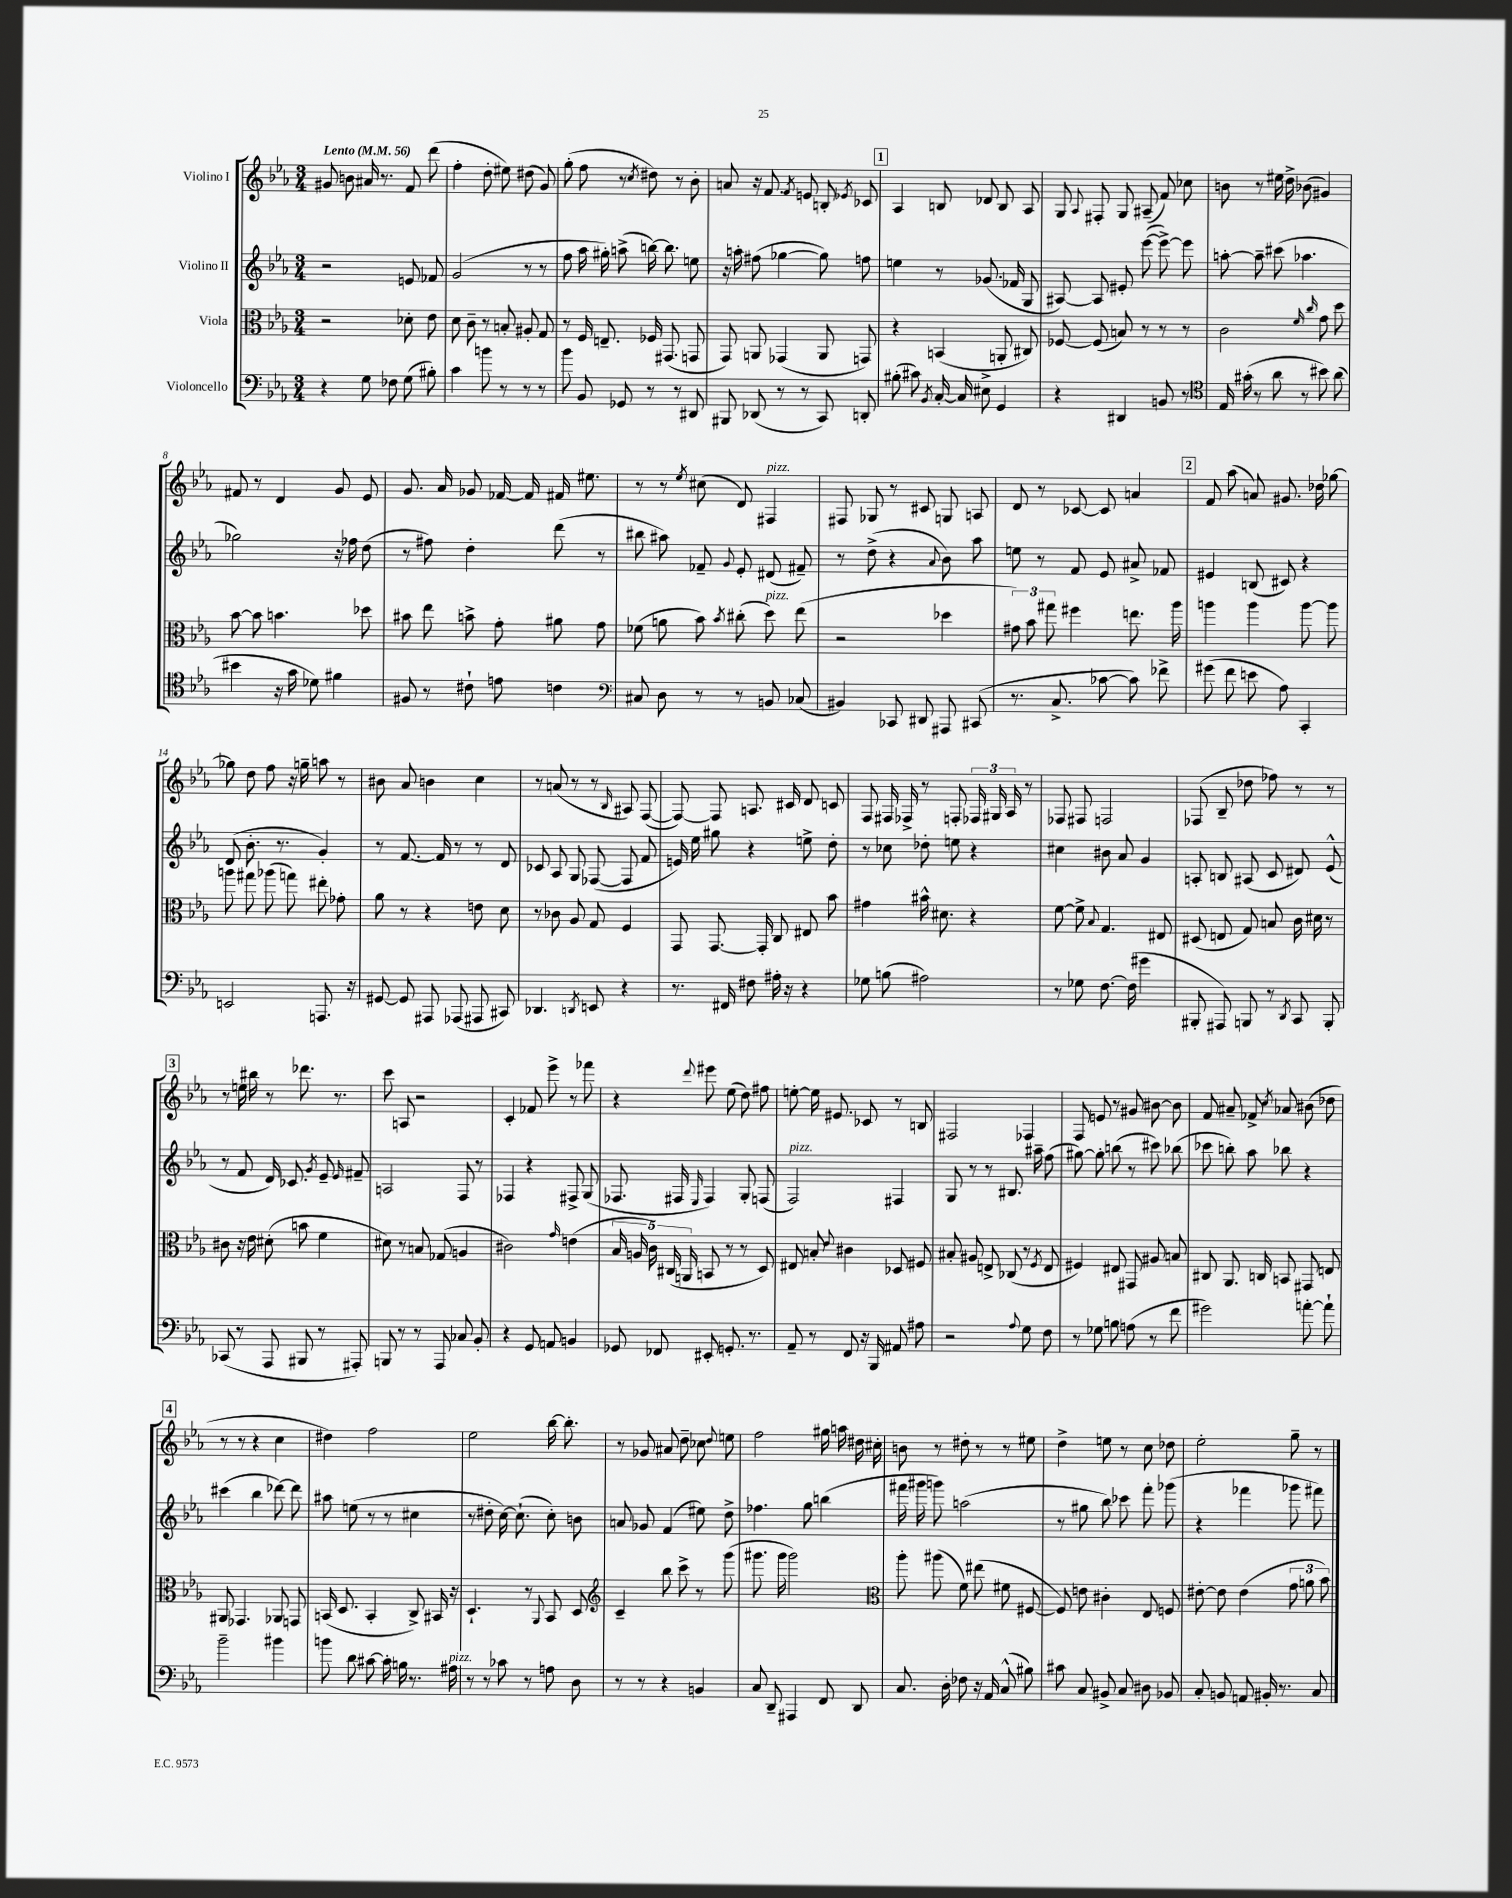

**kern	**kern	**kern	**kern
*staff4	*staff3	*staff2	*staff1
*clefF4	*clefC3	*clefG2	*clefG2
*k[b-e-a-]	*k[b-e-a-]	*k[b-e-a-]	*k[b-e-a-]
*M3/4	*M3/4	*M3/4	*M3/4
*MM56	*MM56	*MM56	*MM56
4r	2r	2r	8g#
.	.	.	8b
8G	.	.	16a#
.	.	.	8.r
8F-	.	.	.
(8G	8d-'	8e	8f
8B#')	8e-	8f-	(8ddd
=	=	=	=
4c	8d	(2g	4ff'
.	8c~	.	.
8b	8r	.	8dd'
8r	8B'	.	8ee#)
8r	8A#'	8r	(8dd#
8r	8G	8r	8g)
=	=	=	=
8b-	8r	8ff	(8gg'
8BB-	16F	16aa-	8ff
.	8.E~	16gg#')	.
8GG-	.	(8aa^	8r
.	.	.	8qcc
8r	16F-	[16bb)	8dd#)
.	(8.GG#	8.bb]	.
8r	.	.	8r
8DD#	8GG	8ee	8b-'
=	=	=	=
8BBB#	8GG)	16r	8a
.	.	16aa'	.
(8DD-	8AA	(8ff#	16r
.	.	.	8.f
8r	(4GG-	[4gg-	.
.	.	.	8qf
8r	.	.	8e
8CC)	8AA	8gg-])	8B'
.	.	.	8qe-
8DD'	8GG)	8ff	8c-
=	=	=	=
(8B#'	4r	4ee	4A-
8c#)	.	.	.
8qBB-	.	.	.
[16C'	(4BB	8r	8B
16C]	.	.	.
8E#^	.	(8.g-	8d-
4GG	8AA'	.	8B
.	.	16f-	.
.	8C#)	8G	8A-
=	=	=	=
4r	[8F-	[8A#)	8G
.	.	.	8qqA-
.	(8F-]	8A#]	8F#'
4DD#	8B)	8e#'	8G
.	8r	([8eee-	(8A#~
8BB	8r	8eee-^_)	8f)
8r	8r	8eee-]	8cc-
=	=	=	=
*clefC4	*	*	*
16E-	2c	[8aa'	8b
(16g#'	.	.	.
8r	.	8aa~]	8r
8a-	.	(8ccc#	16ee#
.	.	.	16dd^
8r	.	4.aa-	(8b-
.	16qqf	.	.
.	16qqcc	.	.
8b#)	8g	.	4g#)
(8a-	8dd	.	.
=	=	=	=
4b#	[8b-	2gg-)	8f#
.	8b-]	.	8r
16r	4.b	.	4d
16g	.	.	.
8d-)	.	.	.
4f#	.	16r	8g
.	.	16ff-	.
.	8dd-	(8dd	8e-
=	=	=	=
8F#	8b#	8r	8.g
8r	8ee-	8ff#)	.
.	.	.	16a-
8c#`	8b^	4dd'	8g-
8e	8g'	.	[16f-
.	.	.	16f-]
4c	8a#	(8ddd	16f#
.	.	.	8.ee#
.	8g	8r	.
=	=	=	=
*clefF4	*	*	*
8C#	(8f-	8bb#	8r
8D	8a	8aa#)	8r
.	.	.	8qee-
8r	8b-)	8f-~	(8cc#
.	8qb-	8qqg	.
8r	(8cc#'	8e-'	8d)
8BB	8dd)	(8d#	4F#
(8C-	(8ee-	8f#~)	.
=	=	=	=
4BB#)	2r	8r	8F#
.	.	(8dd^	8G-
8CC-	.	4r	8r
8DD#	.	.	8c#
.	.	8qqa-	.
8AAA#	4dd-	8b-)	8G
(8CC#	.	8aa-	8A
=	=	=	=
8.r	12g#)	8ee	8d
.	12b-	.	.
.	.	8r	8r
.	12gg#	.	.
8.C^	.	.	.
.	4ff#	8f	[8c-
[8c-	.	8e-	8c-]
8c-])	8.ee	8a#^	4a
8f-^	.	8f-	.
.	16aa-	.	.
=	=	=	=
(8g#	4aa	4e#	8f
8f	.	.	(8aa-
8e	4aa	(8B	8a)
8A-)	.	8c#)	8.g#
4CC'	[8aa	4r	.
.	.	.	16dd-
.	8aa]	.	[8gg-
=	=	=	=
2EE	8aa	(8d	8gg-]
.	8gg#	8.b-'	8dd
.	(8aa-	.	8ff
.	.	8.r	.
.	8gg)	.	16r
.	.	.	16gg~
8.AAA	8ee#'	4g')	8aa
.	8g-'	.	8r
16r	.	.	.
=	=	=	=
[8GG#	8a-	8r	8b#
8GG#]	8r	[8.f	8a-
8AAA#	4r	.	4b
.	.	16f]	.
(8AAA-	.	8r	.
8AAA#	8e	8r	4cc
8CC#)	8d	8d	.
=	=	=	=
4.DD-	8r	8c-	8r
.	8c-	8A-	(8a
.	8A-	8G	8r
8qDD	.	.	.
8EE	8G	([8F-	8r
.	.	.	16qqB-
4r	4F	8F-]	8A#)
.	.	8f	([8F
=	=	=	=
8.r	8GG	16e)	8F_)
.	.	16ee-	.
.	[8.GG	8gg#	8F]
16FF#	.	.	.
8F#	.	4r	8.A
.	16GG']	.	.
16A#'	8C	.	.
16r	.	.	16c#
4r	8E#	8ee^	8d
.	8b-	8dd'	8c
=	=	=	=
8G-	4g#	8r	8F
(8B	.	8cc-	16F#
.	.	.	16F-^
2A#)	16b#^^	8dd-'	8r
.	8.d#	.	.
.	.	8ee	8F'
.	4r	4r	24F-
.	.	.	24G#
.	.	.	24A-
.	.	.	8r
=	=	=	=
8r	[8f	4cc#	8F-
8G-	8f^]	.	8F#
.	8qqB-	.	.
[8.F	4.G	8b#	2F
.	.	8a-	.
(16F]	.	.	.
4g#	.	4g	.
.	8E#	.	.
=	=	=	=
8BBB#'	(8D#	8A'	(8F-
8AAA#)	8E	8B	8B-~
8BBB	8G)	(8A#	8dd-
8r	8B	8c	8ff-)
8qDD	.	.	.
8CC	16c	8d#)	8r
.	16d#	.	.
8BBB'	8r	(8e-^^	8r
=	=	=	=
(8CC-	8c#	8r	8r
8r	16r	8f	16ee
.	16e-	.	16bb#
8AAA-	(8d#'	16d)	8r
.	.	8.c-	.
8BBB#	8b	.	8.ddd-
.	.	8qg	.
8r	4f	8e-~	.
.	.	.	8.r
.	.	16qqe-	.
8AAA#')	.	8f#~	.
=	=	=	=
8BBB	8d#)	2A	8ccc
8r	8r	.	8A
8r	8B	.	2r
8AAA-	(8G-	.	.
8C-	4A	8F	.
8BB-'	.	8r	.
=	=	=	=
4r	2c#)	4F-	4c'
8GG	.	4r	8f-
8AA	.	.	8eee-^
.	16qqg	.	.
4BB	(4e	8F#^	8r
.	.	(8G	8fff-
=	=	=	=
8GG-	20B-	8.F-	4r
.	20A	.	.
.	20c)	.	.
8FF-	.	.	.
.	(20C#	.	.
.	.	16F#	.
.	20AA	.	.
.	.	16qqE-	8qqddd
8EE#'	8BB	4F#)	8eee#
8.GG'	8r	.	(8ee-
.	8r	8G'	8dd)
8.r	.	.	.
.	8D)	(8F	8ff#
=	=	=	=
8AA-~	8E#	2F)	[8ee'
8r	8B'	.	16ee]
.	.	.	8.e#
.	8qqe-	.	.
8FF	4c#	.	.
16r	.	.	8c-
16BBB-	.	.	.
8AA#	8D-	4F#	8r
8A#	8F#	.	8B
=	=	=	=
2r	8B#'	8G	2F#
.	8A#	8r	.
.	8E^	8r	.
.	(8C-	8.B#	.
8qqA-	.	.	.
8G	8r	.	4F-
.	.	16aa#~	.
.	8qF	.	.
8F	8E	(8ff	.
=	=	=	=
8r	4F#)	[8gg#)	8F
8G-	.	8gg#']	8e
8B	8E#	(8bb	8r
(8A	8GG#	8r	8g#
8r	8A#	8ccc#)	[8b#
8f	8B	(8bb-	8b#]
=	=	=	=
2g#)	8C#	8ccc-	8f
.	8.AA-	8bb')	8a#~
.	.	8aa-	8f-^
.	16C	.	.
.	.	.	8qcc
.	8BB	8bb-	8a-
[8a'	8GG#	4r	(8b#
8a`]	8E	.	8dd-
=	=	=	=
2b-~	8AA#	(4ccc#	8r
.	4.GG-	.	8r
.	.	4bb-	4r
4b#	8AA-	[8ddd-)	4cc
.	8GG	8ddd-]	.
=	=	=	=
8b	(16BB	8aa#	4dd#)
.	8.D	.	.
8d	.	(8ee	.
[8c#	4BB'	8r	2ff
16c#']	.	8r	.
16B	.	.	.
8.r	8C^)	4cc#	.
.	16BB#	.	.
16A#	16r	.	.
=	=	=	=
8r	4.D`	8r	2ee-
8r	.	8dd#'	.
8c-	.	[16cc)	.
.	.	(8.cc`]	.
8r	8r	.	.
.	8qqAA-	.	.
8A	8BB-	8cc')	[16bb-
.	.	.	8.bb-']
8D	8D	8b	.
=	=	=	=
*	*clefG2	*	*
8r	4c~	8a	8r
8r	.	8g-	8g-
4r	8bb-	(4f	8a#
.	8ccc^	.	8dd~
4BB	8r	8ee#)	8cc-
.	.	.	8qqdd
.	(8ggg	8dd^	8ee
=	=	=	=
8C	8.ggg#	4.ff-	2ff
8DD~	.	.	.
.	16ggg#	.	.
4AAA#	2ggg#)	.	.
.	.	8gg	.
8FF	.	(4bb	16gg#
.	.	.	16aa
8DD	.	.	16dd#
.	.	.	16cc#'
=	=	=	=
*	*clefC3	*	*
8.C	8aa-'	16fff#	8b
.	.	16ggg#	.
.	(8aa#	8ggg)	8r
16D'	.	.	.
8F-	8f)	(2aa	8dd#'
16r	(8ee#	.	8r
16AA-	.	.	.
(8C^^	8f#	.	8r
8B#)	[8F#	.	8ee#
=	=	=	=
8c#	8F#])	8r	4dd^
8C	8e	8gg#	.
8BB#^	4c#'	8bb-)	8ee
8C	.	8ccc-	8r
8D#	8E-	8fff'	8cc
8BB-	8F	(8ggg-	8dd-
=	=	=	=
8C'	[8e#'	4r	2ee-'
8BB	8e#]	.	.
8AA	(4e#	4fff-	.
16BB#'	.	.	.
8.r	.	.	.
.	12g	8ggg-	8gg~
.	12a	.	.
8C	.	8fff#)	8r
.	12b-)	.	.
==	==	==	==
*-	*-	*-	*-
